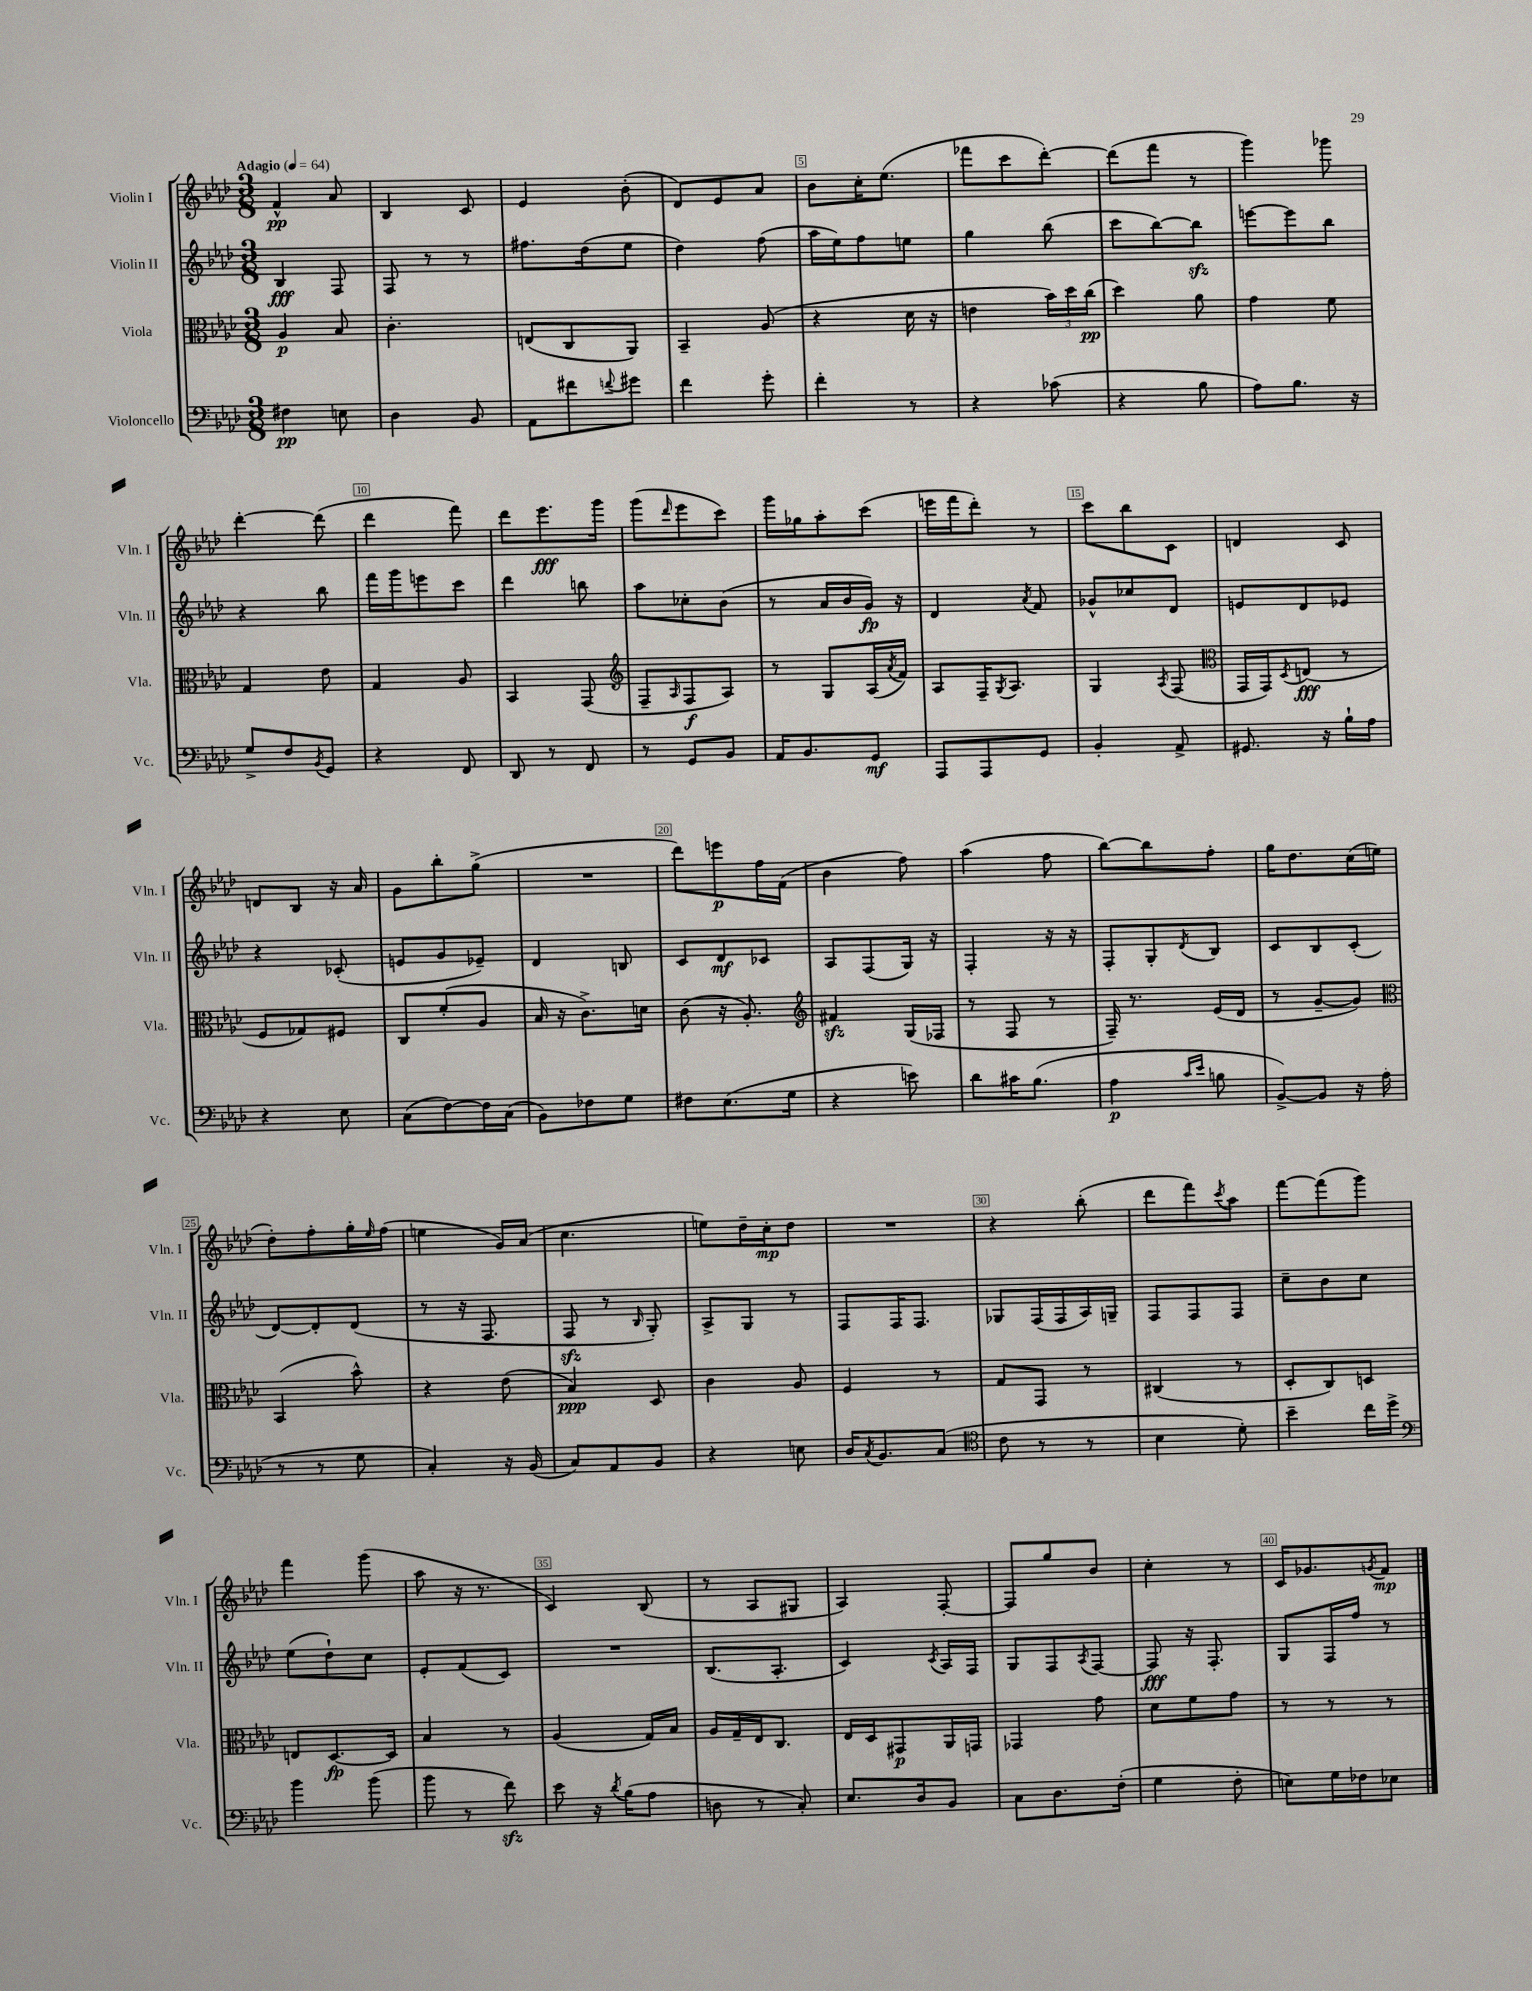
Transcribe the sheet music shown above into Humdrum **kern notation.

**kern	**kern	**kern	**kern
*staff4	*staff3	*staff2	*staff1
*clefF4	*clefC3	*clefG2	*clefG2
*k[b-e-a-d-]	*k[b-e-a-d-]	*k[b-e-a-d-]	*k[b-e-a-d-]
*M3/8	*M3/8	*M3/8	*M3/8
*MM64	*MM64	*MM64	*MM64
4F#\	4A-/	4B-/	4f^^/
8E\	8B-/	8F/	8a-/
=	=	=	=
4D-\	4.c'\	8F/	4B-/
.	.	8r	.
8BB-/	.	8r	8c/
=	=	=	=
8AA-\L	(8E/L	8.ff#\L	4e-/
8f#\	8C/	.	.
.	.	(16dd-\k	.
8qqf/	.	.	.
8g#\J	8AA-/J)	8ee-\J	(8b-'\
=	=	=	=
4f\	4BB-~/	4dd-\)	8d-/L)
.	.	.	8e-/
8g'\	(8A-/	(8ff\	8a-/J
=	=	=	=
4f'\	4r	16aa-\LL	8b-\L
.	.	16ee-\J)	.
.	.	8ff\	16cc'\K
.	.	.	(8.ee-\J
8r	16d-\	8ee\J	.
.	16r	.	.
=	=	=	=
4r	4e\	4gg\	8fff-\L
.	.	.	8ccc\
(8c-\	24b-\LL)	(8bb-\	[8ddd-'\J)
.	24dd-\	.	.
.	(24cc\JJ	.	.
=	=	=	=
4r	4dd-\)	8ccc\L	(8ddd-\]L
.	.	[8bb-\)	8fff\J
8B-\	8a-\	8bb-\]J	8r
=	=	=	=
8A-\L)	4g\	[8eee\L	4ggg\)
8.B-\J	.	8eee\]	.
.	8f\	8bb-\J	8ggg-\
16r	.	.	.
=	=	=	=
8G^/L	4G/	4r	[4ddd-'\
8F/	.	.	.
8qBB-/	.	.	.
8GG/J	8e-\	8bb-\	(8ddd-\]
=	=	=	=
4r	4G/	16fff\LL	4ddd-\
.	.	16ggg\J	.
.	.	8eee\	.
8FF/	8A-/	8ccc\J	8fff\)
=	=	=	=
8DD-/	4BB-/	4ddd-\	8ddd-\L
8r	.	.	8.eee-\
8FF/	(8GG/	8bb\	.
.	.	.	16ggg\Jk
=	=	=	=
*	*clefG2	*	*
8r	8F~/L	8aa-\L	(8ggg\L
.	16qqA-/	.	16qqddd-/
8GG/L	8F/	8cc-'\	8eee-\
8BB-/J	8A-/J)	(8b-\J	8ccc\J)
=	=	=	=
16AA-/LK	8r	8r	16ggg\LL
8.BB-/	.	.	16gg-\J
.	8G/L	16a-/LL	8aa-'\
.	.	16b-/	.
8GG/J	(16A-/L	16g/JJ)	(8ccc\J
.	8qa-/	.	.
.	16f/JJ)	16r	.
=	=	=	=
8AAA-/L	8A-/L	4d-/	16eee\LL
.	.	.	16fff\J
8AAA-/	16F~/K	.	8ddd-'\J)
.	8qG/	.	.
.	8.A-/J	.	.
.	.	8qa-/	.
8GG/J	.	8f/	8r
=	=	=	=
4BB-'/	4G/	8g-^^/L	8ccc\L
.	.	8cc-/	8bb-\
.	8qA-/	.	.
8AA-^/	(8F/	8d-/J	8c\J
=	=	=	=
*	*clefC3	*	*
8.GG#/	16GG/LL	8e/L	4d/
.	16GG/J)	.	.
.	8qD-/	.	.
.	(8E/J	8d-/	.
16r	.	.	.
16B-`\LL	8r	8e-/J	8c/
16A-\JJ	.	.	.
=	=	=	=
4r	8F/L	4r	8d/L
.	8G-/)	.	8B-/J
8E-\	8F#/J	(8c-'/	16r
.	.	.	16a-/
=	=	=	=
(8C\L	8C/L	8e/L	8g\L
[8F\)	(8f'/	8g/	8bb-'\
16F\]L	8A-/J	8e-~/J)	(8gg^\J
(16C\JJ	.	.	.
=	=	=	=
8BB-\L)	16B-/	4d-/	4.r
.	16r	.	.
8F-\	8.c^\L)	.	.
8G\J	.	8B/	.
.	16d\Jk	.	.
=	=	=	=
8F#\L	(8c\	8c/L	8ddd-\L)
(8.E-\	16r	8d-/	8eee\
.	8.A-'/)	.	.
.	.	8c-/J	16ff\L
16G\Jk	.	.	(16f\JJ
=	=	=	=
*	*clefG2	*	*
4r	4f#/	8A-/L	4b-\
.	.	(8F/	.
8e\)	(16G/LL	16G/Jk)	8ff\)
.	16F-/JJ	16r	.
=	=	=	=
8d-\L	8r	4F'/	(4aa-\
16c#\K	8F/	.	.
(8.B-\J	.	.	.
.	8r	16r	8ff\
.	.	16r	.
=	=	=	=
4A-\	16F~/)	8F'/L	[8bb-\L)
.	8.r	.	.
.	.	8G'/	8bb-\]
16qqc/LL	.	.	.
16qqe-/JJ	.	8qd-/	.
8B\	(16e-/LL	8B-/J	8ff'\J
.	16d-/JJ	.	.
=	=	=	=
[8BB-^/L)	8r	8c/L	16gg\LK
.	.	.	8.dd-\
8BB-/]J	[8g~/L	8B-/	.
16r	8g/]J)	(8c'/J	(16cc\L
(16A-\	.	.	16ee\JJ
=	=	=	=
*	*clefC3	*	*
8r	(4BB-/	[8d-/L)	8dd-'\L)
8r	.	8d-'/]	8ff'\
8G\	8b-^^\)	(8d-/J	16gg'\L
.	.	.	16qqee-/
.	.	.	(16ff\JJ
=	=	=	=
4C'/)	4r	8r	4ee\
.	.	16r	.
.	.	8.F/	.
16r	(8e-\	.	16g/LL)
(16BB-/	.	.	(16a-/JJ
=	=	=	=
8C/L)	4B-/)	8F/	4.cc\
8AA-/	.	8r	.
.	.	16qqB-/	.
8BB-/J	8D-/	8G'/)	.
=	=	=	=
4r	4c\	8A-^/L	8ee\L)
.	.	8G/J	16dd-~\L
.	.	.	16cc'\J
8E\	8A-/	8r	8dd-\J
=	=	=	=
16D-/LK	4F/	8F/L	4.r
8qC/	.	.	.
8.BB-/	.	.	.
.	.	16F/K	.
.	.	8.F/J	.
(8C/J	8r	.	.
=	=	=	=
*clefC4	*	*	*
8c\	8G/L	8G-/L	4r
8r	8GG/J	(16F/L	.
.	.	16F/	.
8r	8r	16A-/)	(8bb-'\
.	.	16G~/JJ	.
=	=	=	=
4B-\	(4C#/	8F/L	8ddd-\L
.	.	8F/	8fff\)
.	.	.	8qccc/
8d-'\)	8r	8F/J	8aa-\J
=	=	=	=
4b-~\	8D-'/L	8cc~\L	[8fff\L
.	8C/)	8b-\	(8fff\]
16cc\LL	8D/J	8cc\J	8ggg\J)
16dd-^\JJ	.	.	.
=	=	=	=
*clefF4	*	*	*
4b-\	8E/L	(8ee-\L	4fff\
.	[8.D-/	8dd-`\)	.
(8b-\	.	8cc\J	(8ggg\
.	16D-/]Jk	.	.
=	=	=	=
8b-\	4B-/	8e-'/L	8aa-\
8r	.	(8f/	16r
.	.	.	8.r
8f\)	8r	8c/J)	.
=	=	=	=
8e-\	(4A-/	4.r	4c/)
16r	.	.	.
8qd-/	.	.	.
(16B-\LK	.	.	.
8A-\J	16G/LL)	.	(8B-/
.	16B-/JJ	.	.
=	=	=	=
8D\	16A-/LL	(8.B-/L	8r
.	16G~/	.	.
8r	16E-/J	.	8A-/L
.	8.C/J	8.A-'/J	.
8C'/)	.	.	8G#/J
=	=	=	=
8.E-/L	16E-/LL	4c/)	4A-/)
.	16D-/J	.	.
.	8GG#/	.	.
16D-/k	.	.	.
.	.	8qc/	.
8BB-/J	16AA-/L	16A-/LL	[8F'/
.	16GG/JJ	16F/JJ	.
=	=	=	=
8C\L	4GG-/	8G/L	8F/]L
8.D-\	.	8F/	8gg/
.	.	8qA-/	.
.	8g\	[8F/J	8b-/J
(16F'\Jk	.	.	.
=	=	=	=
4G\	8d-\L	8F/]	4cc'\
.	8f\	16r	.
.	.	8.F'/	.
8F'\	8g\J	.	8r
=	=	=	=
8E\L)	8r	8G/L	16c/LK
.	.	.	8.g-/
16G\L	8r	16F/L	.
16F-\J	.	16ff/JJ	.
.	.	.	8qg/
8E-\J	8r	8r	8f/J
==	==	==	==
*-	*-	*-	*-
